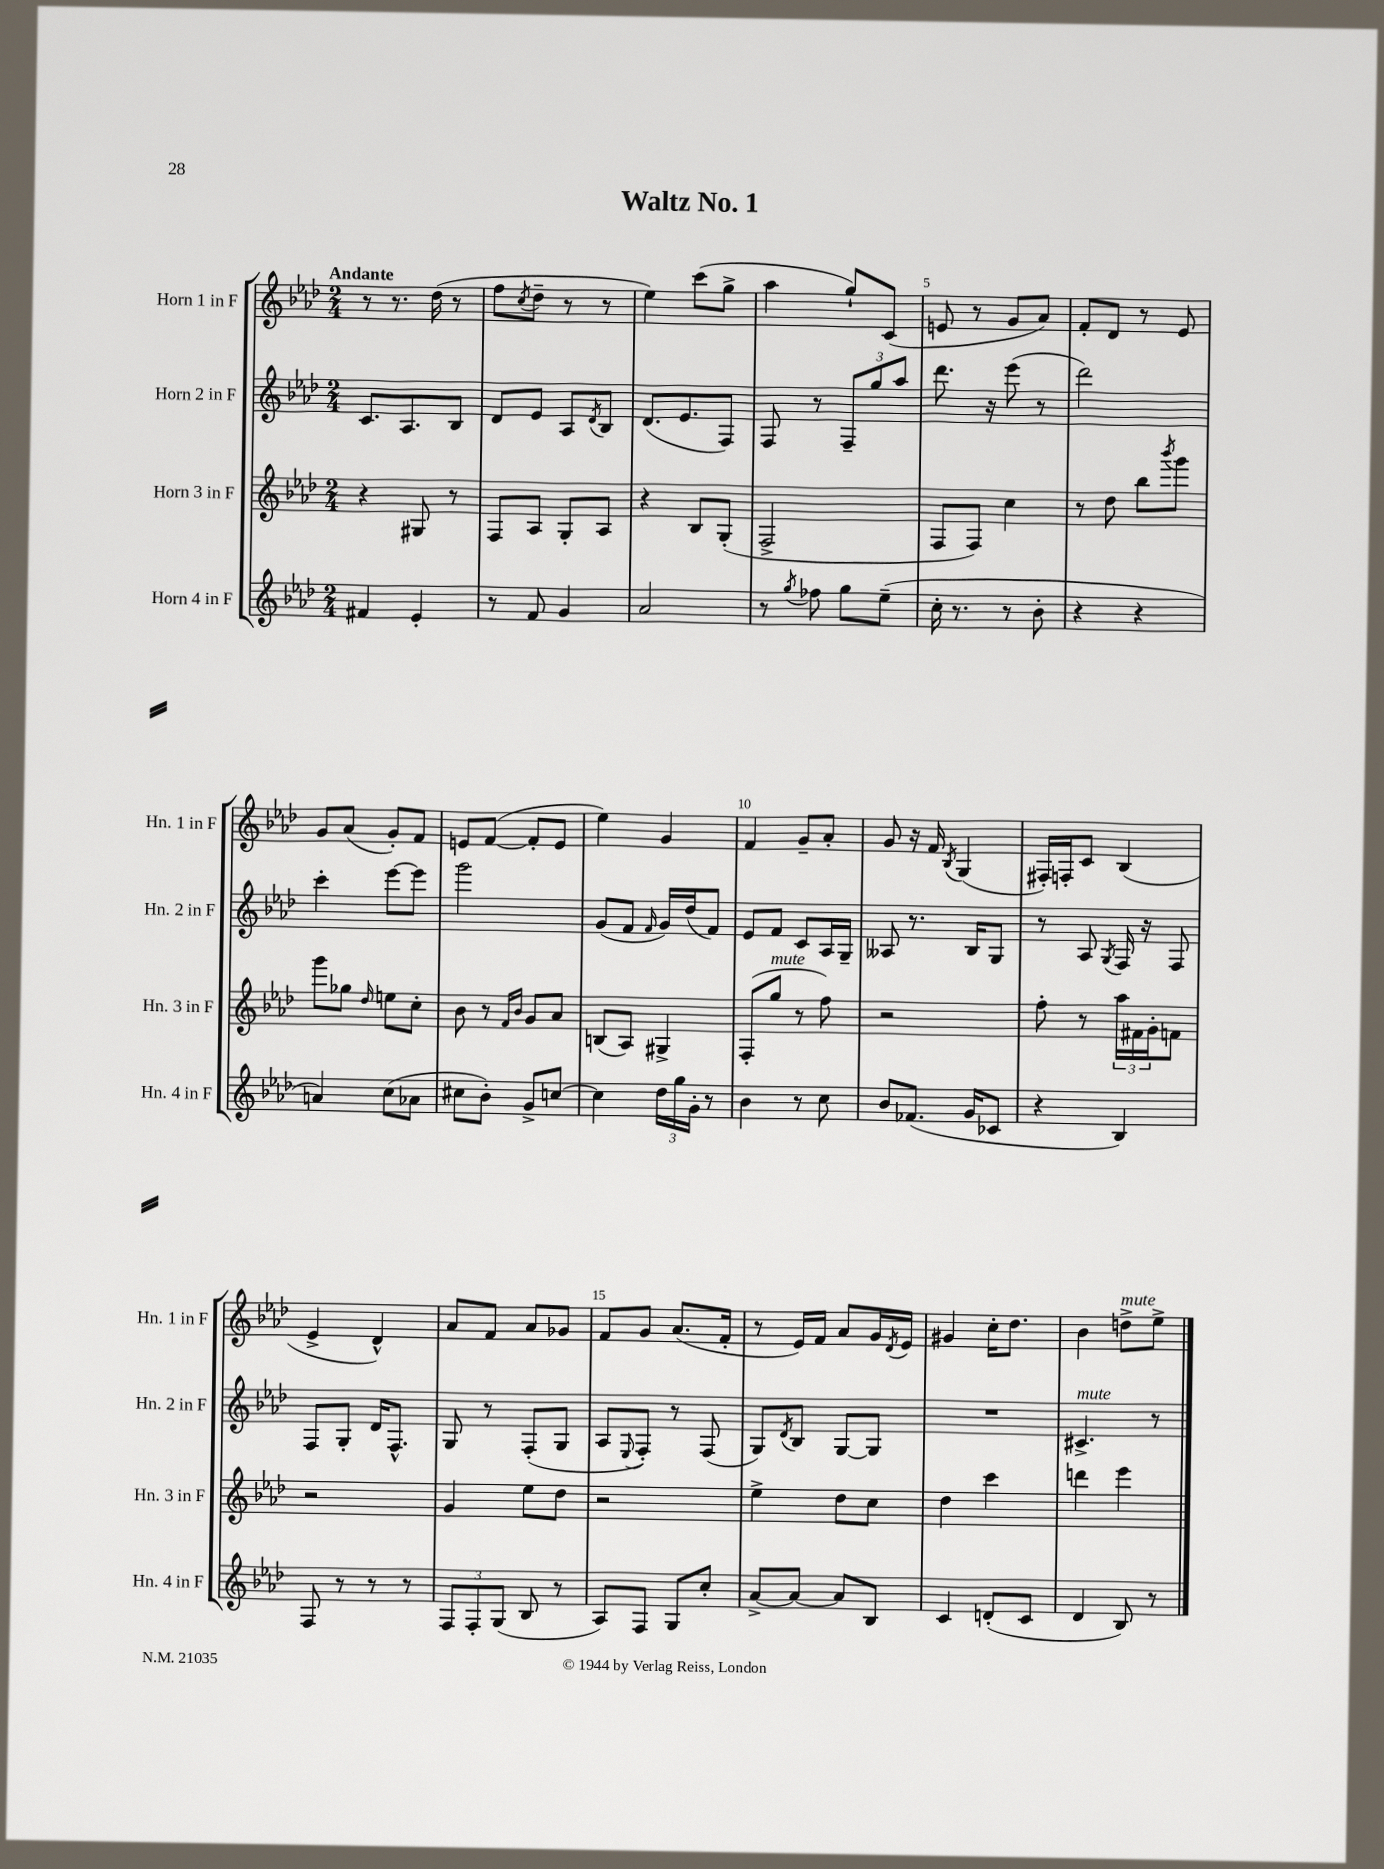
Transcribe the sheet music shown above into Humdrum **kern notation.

**kern	**kern	**kern	**kern
*staff4	*staff3	*staff2	*staff1
*clefG2	*clefG2	*clefG2	*clefG2
*k[b-e-a-d-]	*k[b-e-a-d-]	*k[b-e-a-d-]	*k[b-e-a-d-]
*M2/4	*M2/4	*M2/4	*M2/4
4f#	4r	8.c	8r
.	.	.	8.r
.	.	8.A-	.
4e-'	8G#	.	.
.	.	.	(16dd-
.	8r	8B-	8r
=	=	=	=
8r	8F	8d-	8ff
.	.	.	8qcc
8f	8A-	8e-	8dd-~
4g	8G'	8A-	8r
.	.	8qd-	.
.	8A-	8B-	8r
=	=	=	=
2a-	4r	(8.d-	4ee-)
.	.	8.e-	.
.	8B-	.	(8ccc
.	(8G'	8F)	8gg^
=	=	=	=
8r	2F^	8F	4aa-
8qgg	.	.	.
8ff-	.	8r	.
8gg	.	12F~	8gg`)
.	.	12gg	.
(8ee-~	.	.	(8c
.	.	12aa-	.
=	=	=	=
16cc'	8F	8.ddd-	8e
8.r	.	.	.
.	8F)	.	8r
.	.	16r	.
8r	4cc	(8eee-	8g
8b-'	.	8r	8a-)
=	=	=	=
4r	8r	2ddd-)	8f'
.	8dd-	.	8d-
4r	8bb-	.	8r
.	8qbbb-	.	.
.	8ggg	.	8e-
=	=	=	=
4a)	8ggg	4ccc'	8g
.	8gg-	.	(8a-
.	16qqdd-	.	.
(8cc	8ee	[8eee-	8g')
8a-	8cc'	8eee-]	8f
=	=	=	=
8cc#	8b-	2ggg	8e
8b-')	8r	.	([8f
.	16qqf	.	.
.	16qqb-	.	.
8g^	8g	.	8f']
[8cc	8a-	.	8e
=	=	=	=
4cc]	(8B	(8g	4ee-)
.	8A-)	8f	.
.	.	16qqf	.
24dd-	4G#^	16g)	4g
24gg	.	.	.
.	.	(16dd-	.
24g'	.	.	.
8r	.	8f)	.
=	=	=	=
4b-	(8F'	8e-	4f
.	8gg	8f	.
8r	8r	8c	8g~
8cc	8ff)	16A-	8a-'
.	.	16G~	.
=	=	=	=
8b-	2r	8A--	8g
(8.f-	.	8.r	16r
.	.	.	16f
.	.	.	8qB-
.	.	.	(4G
16g	.	16B-	.
8c-	.	8G	.
=	=	=	=
4r	8ff'	8r	16F#')
.	.	.	16F'
.	8r	8A-	8c
.	.	8qG	.
4B-)	24aa-	16F	(4B-
.	24f#	.	.
.	.	16r	.
.	24g'	.	.
.	8f	8F	.
=	=	=	=
8F	2r	8F	4e-^
8r	.	8G'	.
8r	.	16d-	4d-^^)
.	.	8.F^^	.
8r	.	.	.
=	=	=	=
12F	4g	8G	8a-
12F'	.	.	.
.	.	8r	8f
(12G	.	.	.
8B-	8ee-	(8F'	8a-
8r	8dd-	8G	8g-
=	=	=	=
8A-)	2r	8A-	8f
.	.	8qqE-	.
8F	.	8F')	8g
8G	.	8r	(8.a-
8cc'	.	(8F	.
.	.	.	16f'
=	=	=	=
[8a-^	4ee-^	8G)	8r
.	.	8qd-	.
8a-_	.	8B-	16e-)
.	.	.	16f
8a-]	8dd-	[8G	8a-
8B-	8cc	8G]	16g
.	.	.	8qd-
.	.	.	16e-
=	=	=	=
4c	4dd-	2r	4g#
(8d'	4ccc	.	16cc'
.	.	.	8.dd-
8c	.	.	.
=	=	=	=
4d-	4ddd	4.c#^	4b-
8B-)	4eee-	.	8dd^
8r	.	8r	8ee-^
==	==	==	==
*-	*-	*-	*-
